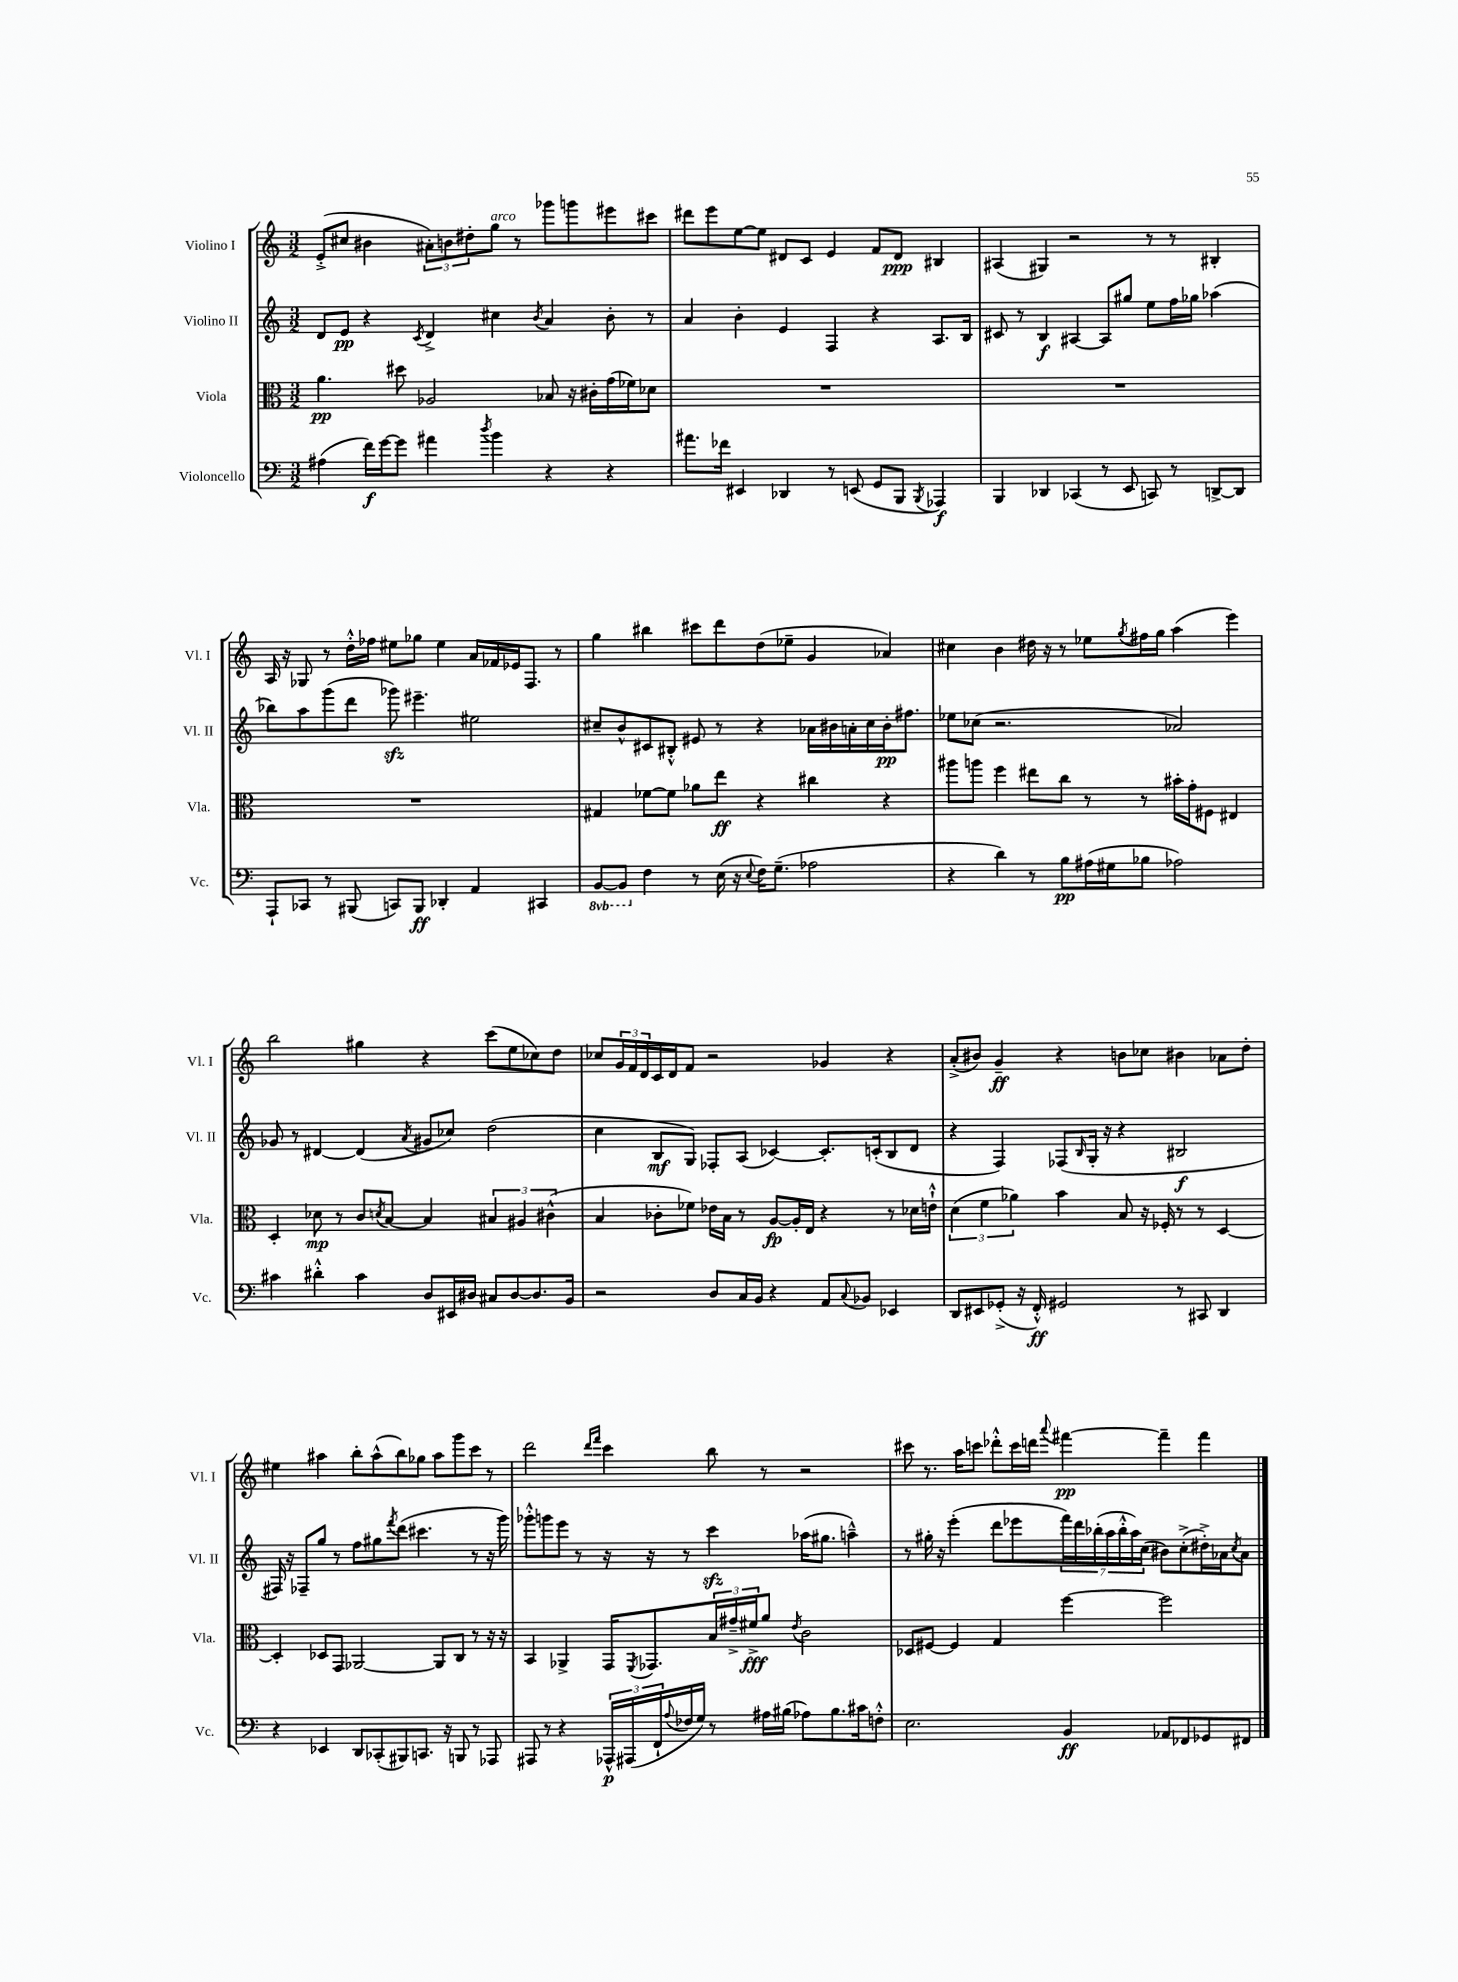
<<
\new StaffGroup <<
\new Staff = "s0" \with { instrumentName = "Violino I" shortInstrumentName = "Vl. I" } {
    \clef treble \key c \major \numericTimeSignature \time 3/2
    e'8-.->( cis''8 bis'4 \tuplet 3/2 { ais'8-.) b'8 dis''8-. } g''8^\markup { \italic "arco" } r8 ges'''8 g'''8 eis'''8 cis'''8 |
    dis'''8 e'''8 e''8~ e''8 dis'8 c'8 e'4 f'8 dis'8\ppp bis4 |
    ais4( gis4) r2 r8 r8 bis4-. |
    a16 r16 ges8 r8 d''16-.-^ fes''16 eis''8 ges''8 eis''4 a'16 fes'16 ees'16 f8. r8 |
    g''4 bis''4 cis'''8 d'''8 d''8( ees''8-- g'4 aes'4) |
    cis''4 b'4 dis''16 r16 r8 ees''8 \acciaccatura { g''8 } fis''16 g''16 a''4( e'''4) |
    b''2 gis''4 r4 c'''8( e''8 ces''8) d''8 |
    ces''8 \tuplet 3/2 { g'16 f'16 d'16 } c'16 d'16 f'8 r2 ges'4 r4 |
    a'8-.->( bis'8) g'4--\ff r4 b'8 ces''8 bis'4 aes'8 d''8-. |
    eis''4 ais''4 b''8-. ais''8-^( b''8) ges''8 ais''8 g'''8 c'''8 r8 |
    d'''2 \grace { d'''16 f'''16 } c'''4 b''8 r8 r2 |
    cis'''8 r8. a''16 c'''8 des'''8-.-^ c'''16 d'''16 \appoggiatura { a'''8 } fis'''4~\pp fis'''4-- fis'''4 \bar "|." |
}
\new Staff = "s1" \with { instrumentName = "Violino II" shortInstrumentName = "Vl. II" } {
    \clef treble \key c \major \numericTimeSignature \time 3/2
    d'8 e'8\pp r4 \acciaccatura { c'8 } d'4-> cis''4 \acciaccatura { b'8 } a'4 b'8-. r8 |
    a'4 b'4-. e'4 f4 r4 a8. b16 |
    cis'8 r8 b4\f ais4~ ais8 gis''8 e''8 f''16 ges''16 aes''4( |
    bes''8) a''8 g'''8( d'''8 ges'''8\sfz) eis'''4.-- eis''2 |
    cis''8-- b'8-^ cis'8 bis8-.-^ eis'8 r8 r4 aes'16 bis'16 a'16-. cis''16 bis'16-.\pp fis''8. |
    ees''8 ces''8( r2. aes'2) |
    ges'8 r8 dis'4~ dis'4( \acciaccatura { a'8 } gis'8 ces''8) d''2( |
    c''4 b8\mf g8) fes8-. a8( ces'4~) ces'8.-. c'16-.( b8 d'8 |
    r4 f4) fes8( \grace { b16 } g16-. r16 r4 bis2\f |
    fis16) r16 fes8-- g''8 r8 f''8 gis''8 \acciaccatura { f'''8 } d'''8( cis'''4. r8 r16 g'''16) |
    ges'''8-.-^ g'''8 e'''8 r8 r16 r16 r8 c'''4\sfz aes''16( gis''8. a''4---^) |
    r8 gis''16-. r16 e'''4-.( d'''8 ees'''8 \tuplet 7/4 { f'''16) d'''16 bes''16-.( a''16 bes''16-.-^ a''16) c''16( } bis'8) c''8-.->( dis''16-.->) aes'16 \acciaccatura { c''8 } aes'8 \bar "|." |
}
\new Staff = "s2" \with { instrumentName = "Viola" shortInstrumentName = "Vla." } {
    \clef alto \key c \major \numericTimeSignature \time 3/2
    a'4.\pp dis''8 aes2 bes8 r16 cis'16-. g'16( fes'16) des'8 |
    R1. |
    R1. |
    R1. |
    gis4 fes'8~ fes'8 aes'8 e''8\ff r4 cis''4 r4 |
    ais''8 a''8 f''4 eis''8 c''8 r8 r8 bis'16-. g'16-. fis8 eis4 |
    d4-. des'8\mp r8 c'8 \acciaccatura { d'8 } b8~ b4 \tuplet 3/2 { bis4 ais4 cis'4-^( } |
    b4 ces'8-. fes'8) ees'16 b16 r8 a8~\fp a16-. e16 r4 r8 des'16 e'16-!-^ |
    \tuplet 3/2 { d'4( f'4 aes'4) } b'4 b8 r16 fes16-. r8 r8 d4~ |
    d4-. des8 g,8 aes,2~ aes,8 c8 r8 r16 r16 |
    b,4 aes,4-> g,16 \acciaccatura { f,8 } ges,8. \tuplet 3/2 { b16 gis'16---> fis'16->\fff } a'8 \acciaccatura { e'8 } c'2 |
    des8 fis8~ fis4 g4 f''4~ f''2 \bar "|." |
}
\new Staff = "s3" \with { instrumentName = "Violoncello" shortInstrumentName = "Vc." } {
    \clef bass \key c \major \numericTimeSignature \time 3/2 \set Staff.ottavationMarkups = #ottavation-simple-ordinals
    ais4( f'16\f) g'16~ g'8 ais'4 \acciaccatura { d''8 } b'4 r4 r4 |
    ais'8. fes'16 eis,4 des,4 r8 e,8( g,8 b,,8 \acciaccatura { b,,8 } aes,,4\f) |
    b,,4 des,4 ces,4( r8 e,8 c,8) r8 d,8~-> d,8 |
    a,,8-! ces,8 r8 bis,,8( c,8) bis,,8\ff des,4-. a,4 cis,4 |
    \ottava #-1 b,,8~ b,,8 \ottava #0 f4 r8 e16( r16 \appoggiatura { e8 } f16) g8.--( aes2 |
    r4 d'4) r8 b8\pp ais16( gis16 bes8 aes2) |
    cis'4 dis'4-.-^ cis'4 d8 eis,16 dis16 cis8 dis8~ dis8. b,16 |
    r2 d8 c16 b,16 r4 a,8 \appoggiatura { c8 } bes,8 ees,4 |
    d,8 eis,8 ges,8-.->( r16 f,16-.-^\ff) gis,2 r8 cis,8 d,4 |
    r4 ees,4 d,8 ces,8-.( bis,,8) c,8. r16 b,,8 r8 aes,,8 |
    ais,,8 r8 r4 \tuplet 3/2 { aes,,16-^\p ais,,16( f,16-! } \appoggiatura { a8 } fes16 g16) r8 ais16 bis16( aes8) bis8. cis'16 f8-.-^ |
    e2. b,4\ff aes,8 fes,8 ges,8 fis,8 \bar "|." |
}
>>
>>
\layout { \context { \Score \remove "Bar_number_engraver" } }
